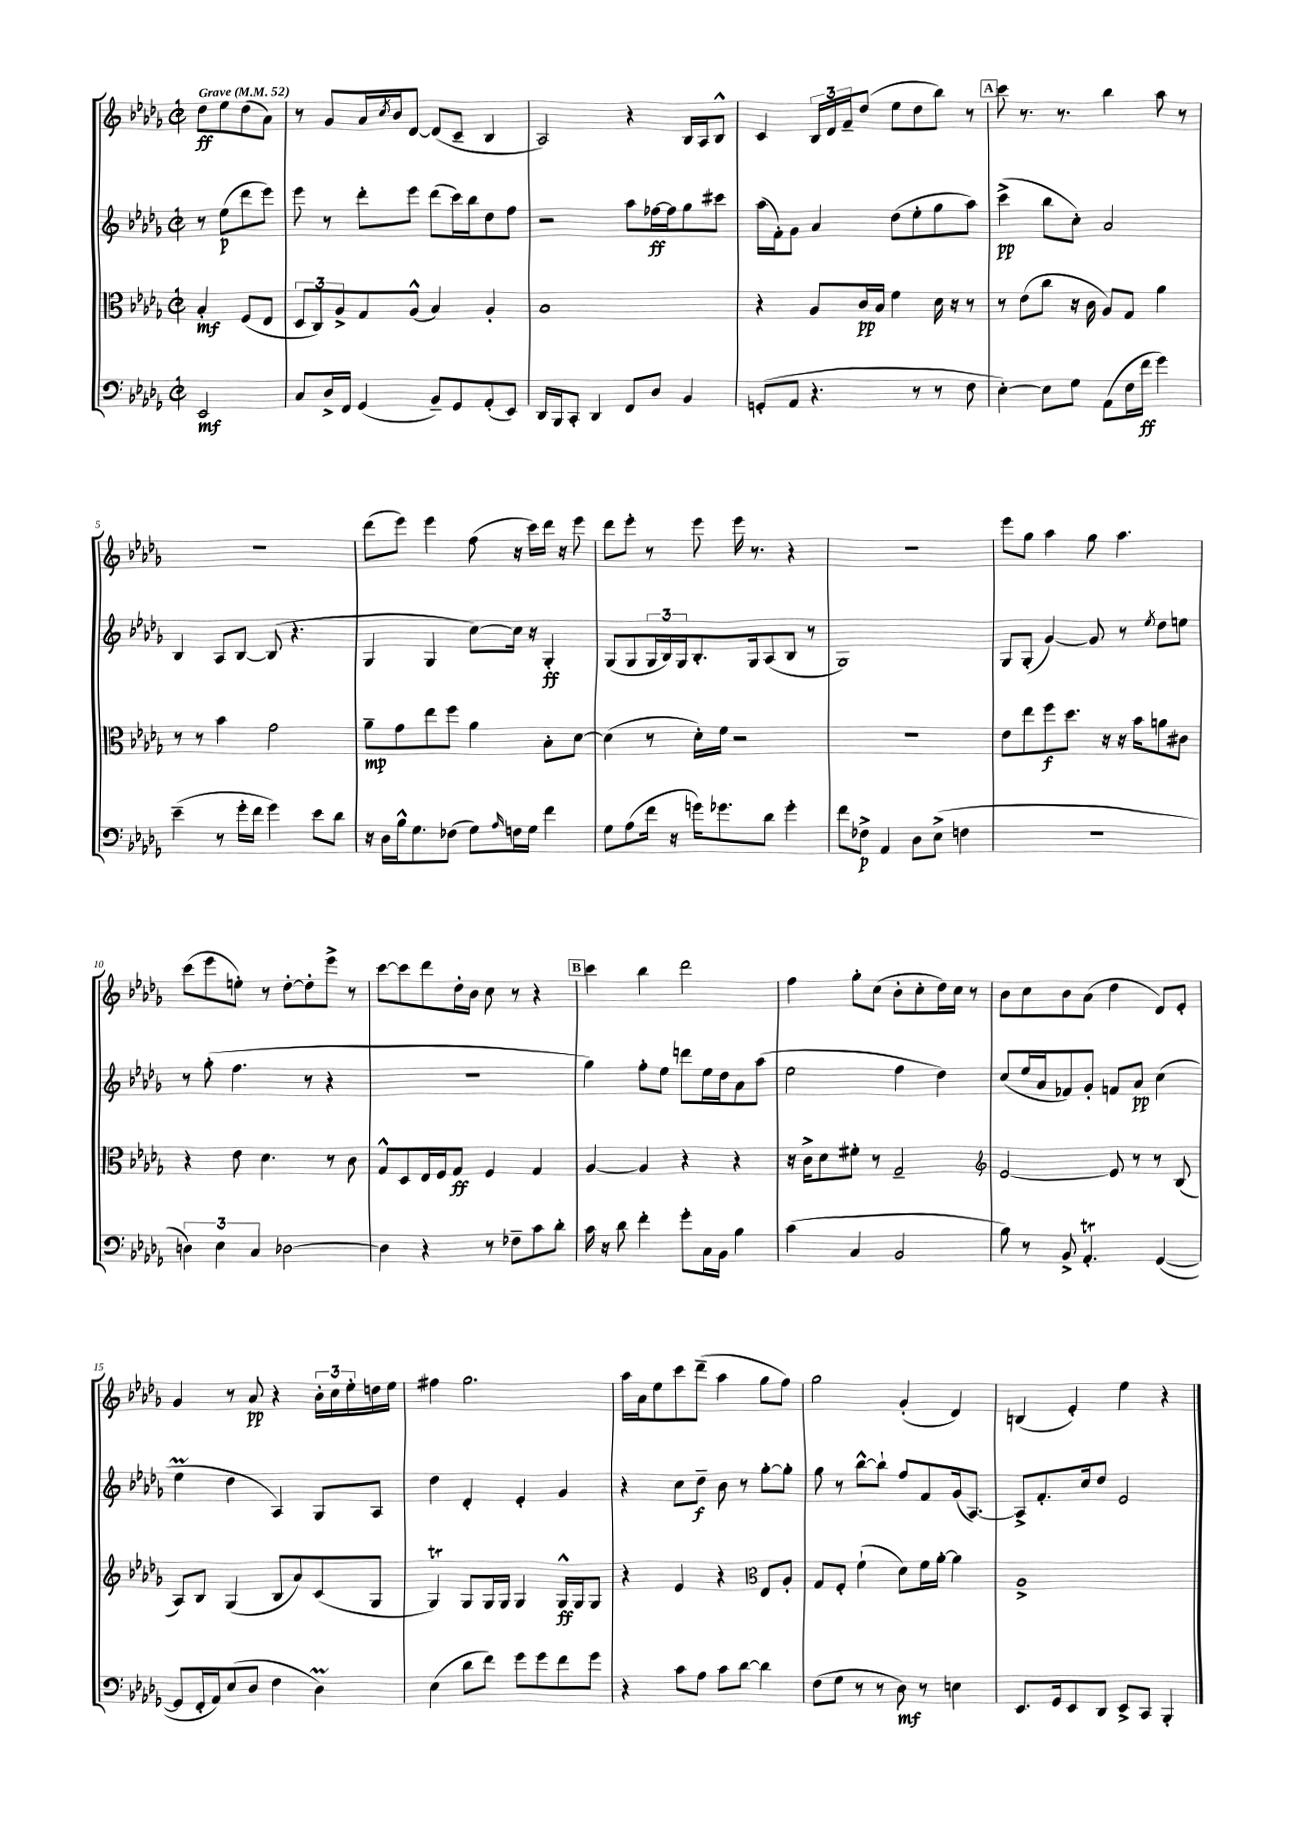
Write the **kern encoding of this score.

**kern	**kern	**kern	**kern
*staff4	*staff3	*staff2	*staff1
*clefF4	*clefC3	*clefG2	*clefG2
*k[b-e-a-d-g-]	*k[b-e-a-d-g-]	*k[b-e-a-d-g-]	*k[b-e-a-d-g-]
*M2/2	*M2/2	*M2/2	*M2/2
*met(c|)	*met(c|)	*met(c|)	*met(c|)
*MM52	*MM52	*MM52	*MM52
2EE-	4B-'	8r	8dd-
.	.	(8ee-	8ee-
.	(8F	8ddd-	(8dd-
.	8E-	8eee-)	8a-)
=	=	=	=
8C	12D-	8eee-	8r
.	12C)	.	.
16D-^	.	8r	8g-
.	12A-^	.	.
16FF	.	.	.
(4GG-	8G-	8ddd-'	16a-
.	.	.	8qcc
.	.	.	16b-
.	(8A-^^	8eee-	[8d-
8BB-~)	4B-)	(8ddd-	(8d-]
8GG-	.	16ccc)	8c~
.	.	16bb-	.
(8AA-'	4A-'	8dd-	4B-
8EE-)	.	8ff	.
=	=	=	=
16DD-	1B-	2r	2A-)
16BBB-	.	.	.
8CC'	.	.	.
4DD-	.	.	.
8FF	.	8aa-	4r
8D-	.	[16ff-	.
.	.	16ff-]	.
4BB-	.	8gg-	16B-
.	.	.	16A-
.	.	8ccc#	8B-^^
=	=	=	=
(8GG'	4r	(16aa-	4c
.	.	16f')	.
8AA-	.	8g-	.
4.r	8A-	4a-	24B-
.	.	.	24d-
.	.	.	24f~
.	16c	.	(8dd-
.	16B-	.	.
.	4f	(8dd-	8ee-
8r	.	8ee-'	8dd-
8r	16d-	8gg-	8bb-)
.	16r	.	.
8F	8r	8aa-)	8r
=	=	=	=
[4E-')	8r	(4ccc^	8ccc
.	(8e-	.	8.r
8E-]	8cc	8bb-	.
.	.	.	8.r
8G-	16r	8cc')	.
.	16c	.	.
(8AA-	8A-)	2a-	4bb-
16F	8G-	.	.
16f	.	.	.
4g-)	4a-	.	8aa-
.	.	.	8r
=	=	=	=
(4e-~	8r	4B-	1r
.	8r	.	.
8r	4b-	8A-	.
16g-'	.	[8B-	.
16f	.	.	.
4g-)	2g-	(8B-]	.
.	.	4.r	.
8e-	.	.	.
8d-	.	.	.
=	=	=	=
16r	8a-~	4G-	(8ddd-
16D-	.	.	.
16B-^^	8g-	.	8eee-)
8.G-	.	.	.
.	8ee-	4G-	4eee-
(8F-	8ff	.	.
8G-)	4a-	[8cc)	(8ff
16qqA-	.	.	.
16F	.	16cc]	16r
16G-	.	16r	16ccc)
4f	8B-'	4G-'	16ddd-
.	.	.	16r
.	[8d-	.	8eee-
=	=	=	=
8G-	(4d-]	(8G-	8ddd-
(8A-	.	8G-	8eee-'
16f	8r	24G-	8r
.	.	24B-)	.
16r	.	.	.
.	.	24G-	.
16g)	16d-')	8.B-'	8eee-
8.g-	16f	.	.
.	2r	.	16eee-
.	.	16G-	8.r
8d-	.	(8A-	.
4g-'	.	8B-	4r
.	.	8r	.
=	=	=	=
8f	1r	1G-)	1r
8F-^	.	.	.
4AA-	.	.	.
8D-	.	.	.
(8E-^	.	.	.
4F	.	.	.
=	=	=	=
1r	8e-	8G-	8eee-
.	8ee-	(8G-'	8gg-
.	8ff	[4g-)	4aa-
.	8.dd-	.	.
.	.	8g-]	8gg-
.	16r	.	.
.	16r	8r	4.aa-
.	16b-	.	.
.	.	8qee-	.
.	8a	8dd-	.
.	8c#	8ee	.
=	=	=	=
6D)	4r	8r	(8ccc
.	.	(8gg-'	8eee-
6E-	.	.	.
.	8e-	4.ff	8ee')
6C	.	.	.
.	4.d-	.	8r
[2D-	.	.	[8dd-'
.	.	8r	8dd-']
.	8r	4r	8eee-^
.	8c	.	8r
=	=	=	=
4D-]	8G-^^	1r	[8ccc
.	8D-	.	8ccc]
4r	16E-	.	8ddd-
.	16F	.	.
.	8G-	.	16dd-'
.	.	.	16b-
8r	4F	.	8cc
8F-~	.	.	8r
8c	4G-	.	4r
8d-'	.	.	.
=	=	=	=
16c	[4A-	4gg-)	4ccc
16r	.	.	.
8d-	.	.	.
4f'	4A-]	8ff'	4bb-
.	.	8ee-	.
8g-'	4r	8ddd	2ddd-
16C	.	16ee-	.
16BB-	.	16dd-	.
4B-	4r	8a-	.
.	.	(8aa-	.
=	=	=	=
(4c	16r	2ee-	4ff
.	16c^	.	.
.	8d-	.	.
4C	8f#'	.	8gg-'
.	8r	.	(8cc
2BB-	2G-~	4ff	8b-'
.	.	.	8cc'
.	.	4dd-)	16dd-)
.	.	.	16cc
.	.	.	8r
=	=	=	=
*	*clefG2	*	*
8B-)	[2e-	(8cc	8b-
8r	.	16ee-	8cc
.	.	16a-	.
8BB-^	.	8f-)	8b-
4.AA-'	.	8g-'	(8a-
.	8e-]	8f	4dd-
.	8r	8a-	.
([4GG-	8r	(4cc	8d-)
.	(8B-	.	8e-'
=	=	=	=
8GG-]	8A-)	4ee-	4g-
16FF'	8B-	.	.
16AA-)	.	.	.
(8E-	(4G-	4dd-	8r
8D-	.	.	8a-
4F	8B-	4A-)	4r
.	8a-)	.	.
4D-)	(8c	8G-	24b-'
.	.	.	24cc
.	.	.	24ee-'
.	8G-	8A-	16dd
.	.	.	16ee-
=	=	=	=
(4E-	4G-)	4dd-	4ff#
8d-	8G-	4d-'	2.gg-
8f)	16G-	.	.
.	16G-	.	.
8g-	4G-	4e-'	.
8g-	.	.	.
8f	16G-^^	4g-	.
.	16G-	.	.
8g-	8G-	.	.
=	=	=	=
4r	4r	4r	16aa-
.	.	.	16a-
.	.	.	8ee-
8c	4e-	8cc	8ccc
8A-	.	8dd-~	(8ddd-~
8c	4r	8b-	4aa-
[8d-	.	8r	.
*	*clefC3	*	*
4d-]	8E-	[8gg-'	8gg-
.	8A-'	8gg-']	8ff)
=	=	=	=
(8F	8G-	8gg-	2gg-
8G-	8F'	8r	.
8r	(4f`	[8bb-^^	.
8r	.	8bb-`]	.
8D-)	8d-)	8ff	(4g-'
8r	16f	8f	.
.	[16a-'	.	.
4E	4a-]	(16g-	4d-)
.	.	[8.A-)	.
=	=	=	=
8.EE-	1A-^	8A-^]	(4B
.	.	8.f'	.
16GG-	.	.	.
8EE-	.	.	4e-')
.	.	16cc	.
8DD-	.	8dd-	.
8EE-^	.	2e-	4ee-
8CC	.	.	.
4BBB-'	.	.	4r
==	==	==	==
*-	*-	*-	*-
